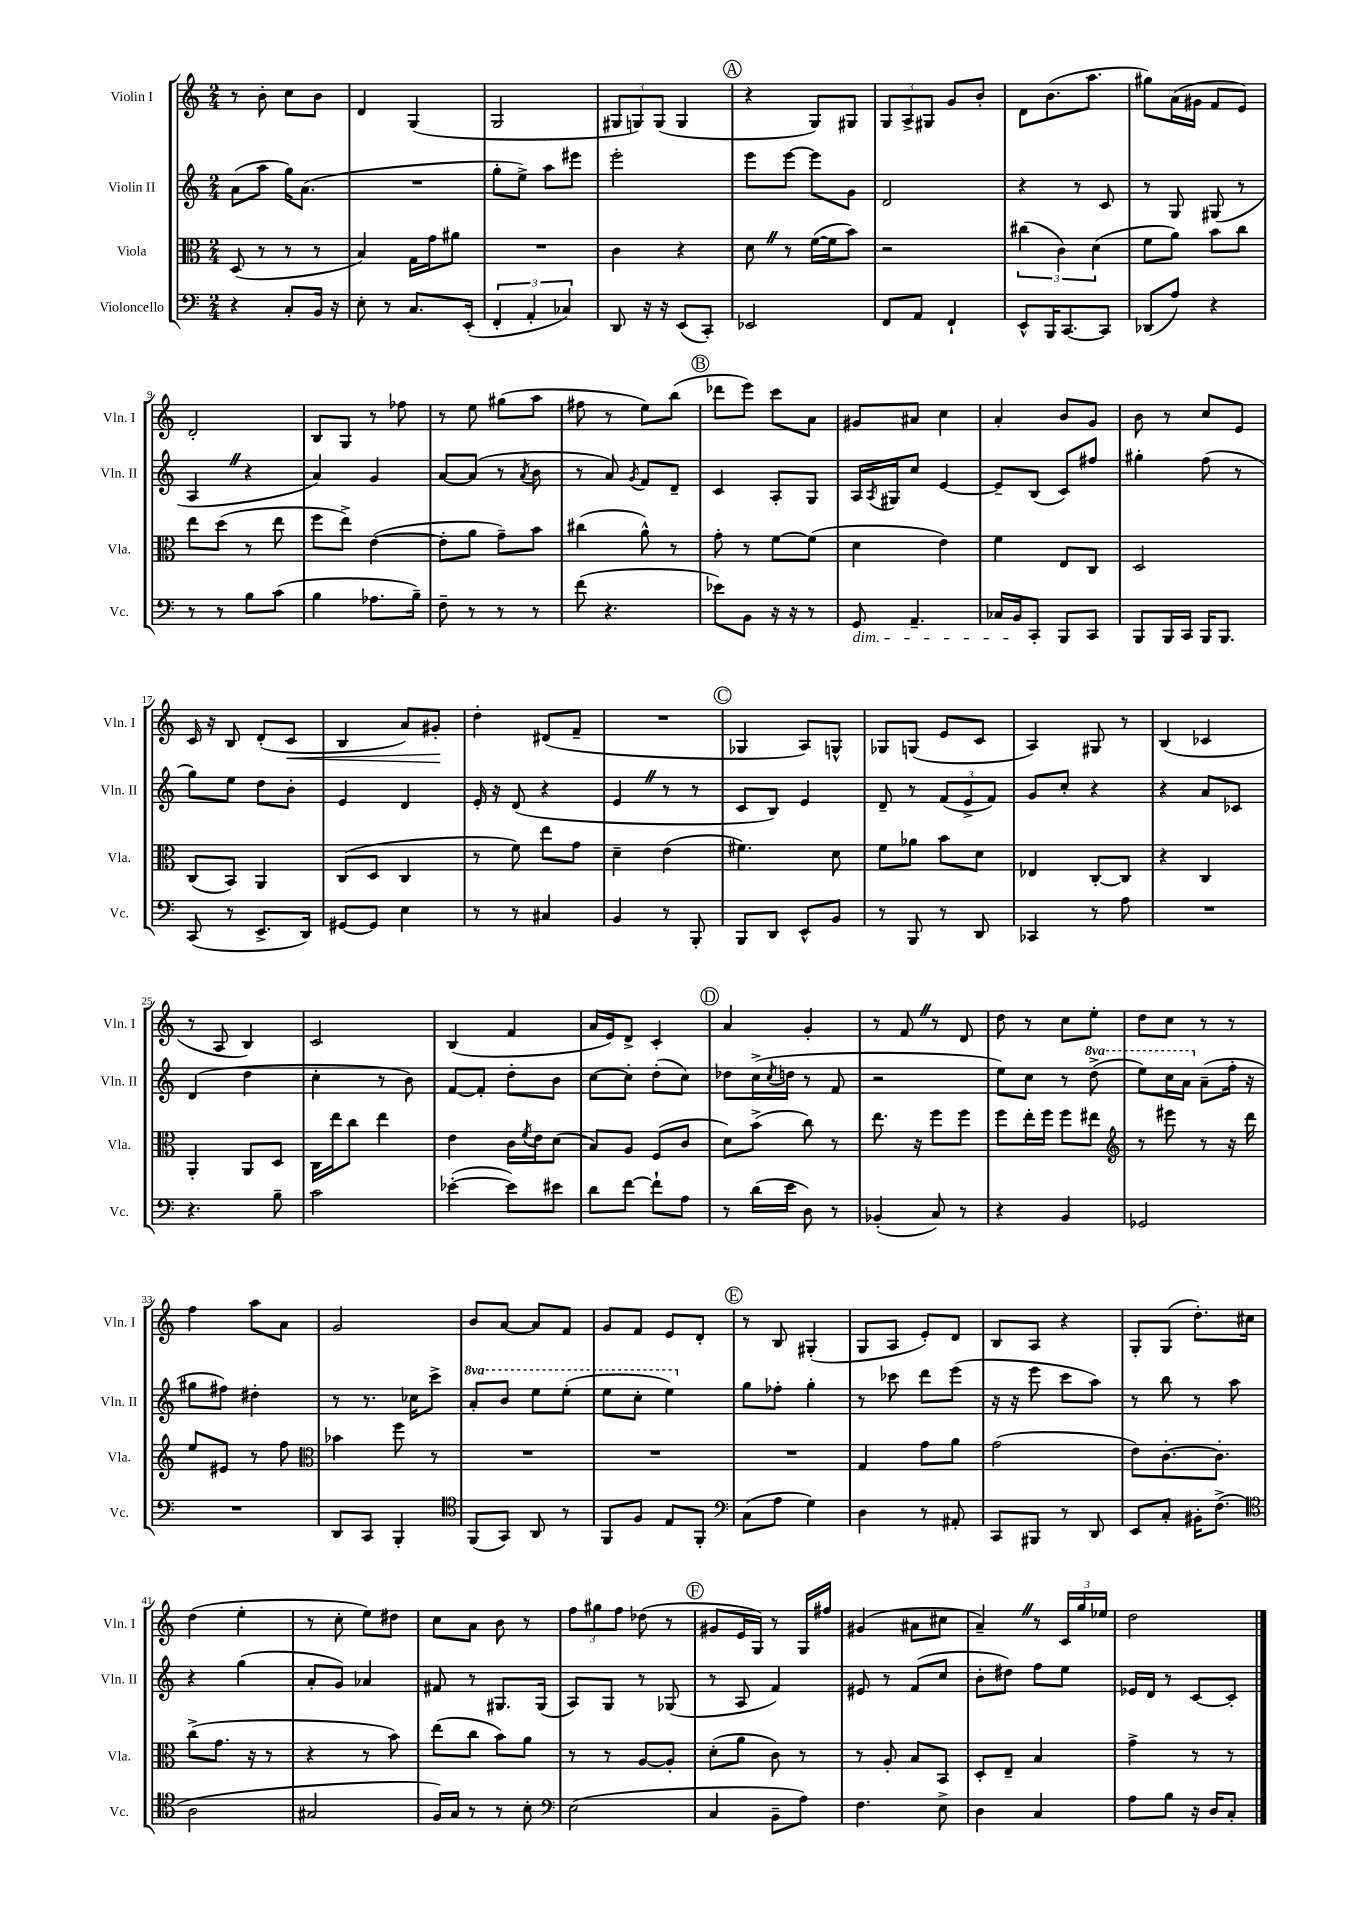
<<
\new StaffGroup <<
\new Staff = "s0" \with { instrumentName = "Violin I" shortInstrumentName = "Vln. I" } {
    \clef treble \key c \major \numericTimeSignature \time 2/4
    r8 b'8-. c''8 b'8 |
    d'4 g4( |
    g2 |
    \tuplet 3/2 { gis8 g8) g8( } g4 |
    \mark \markup { \circle "A" } r4 g8) gis8 |
    \tuplet 3/2 { g8 a8-> gis8 } g'8 b'8-. |
    d'8 b'8.( a''8. |
    gis''8) a'16( gis'16 f'8 e'8) |
    d'2-. |
    b8 g8 r8 fes''8 |
    r8 e''8 gis''8( a''8 |
    fis''8 r8 e''8) b''8( |
    \mark \markup { \circle "B" } des'''8 e'''8) c'''8 a'8 |
    gis'8 ais'8 c''4 |
    a'4-. b'8 g'8 |
    b'8 r8 c''8 e'8 |
    c'16 r16 b8 d'8-.( c'8\< |
    b4 a'8) gis'8-.\! |
    d''4-. dis'8( f'8-- |
    R2 |
    \mark \markup { \circle "C" } ges4 a8) g8-^ |
    ges8 g8( e'8 c'8 |
    a4) gis8 r8 |
    b4( ces'4 |
    r8 a8 b4) |
    c'2 |
    b4( f'4 |
    a'16 e'16) d'8-> c'4-. |
    \mark \markup { \circle "D" } a'4 g'4-. |
    r8 f'8 \once \override BreathingSign.text = \markup { \musicglyph "scripts.caesura.straight" } \breathe r8 d'8 |
    d''8 r8 c''8 e''8-. |
    d''8 c''8 r8 r8 |
    f''4 a''8 a'8 |
    g'2 |
    b'8 a'8~ a'8 f'8 |
    g'8 f'8 e'8 d'8-. |
    \mark \markup { \circle "E" } r8 b8 gis4-.( |
    g8 a8 e'8-.) d'8 |
    b8 a8 r4 |
    g8-. g8( d''8.-.) cis''16 |
    d''4( e''4-. |
    r8 c''8-. e''8) dis''8 |
    c''8 a'8 b'8 r8 |
    \tuplet 3/2 { f''8 gis''8 f''8 } des''8( r8 |
    \mark \markup { \circle "F" } gis'8 e'16 g16) r8 g16 fis''16 |
    gis'4( ais'8 cis''8 |
    a'4--) \once \override BreathingSign.text = \markup { \musicglyph "scripts.caesura.straight" } \breathe r8 \tuplet 3/2 { c'16 g''16 ees''16 } |
    d''2 \bar "|." |
}
\new Staff = "s1" \with { instrumentName = "Violin II" shortInstrumentName = "Vln. II" } {
    \clef treble \key c \major \numericTimeSignature \time 2/4 \set Staff.ottavationMarkups = #ottavation-simple-ordinals
    a'8( a''8 g''16) a'8.( |
    R2 |
    g''8-. e''8->) a''8 eis'''8 |
    e'''2-. |
    \mark \markup { \circle "A" } e'''8 e'''8~ e'''8 g'8 |
    d'2 |
    r4 r8 c'8 |
    r8 g8 gis8( r8 |
    a4 \once \override BreathingSign.text = \markup { \musicglyph "scripts.caesura.straight" } \breathe r4 |
    a'4) g'4 |
    a'8~ a'8( r8 \acciaccatura { a'8 } b'8 |
    r8 a'8) \acciaccatura { g'8 } f'8 d'8-- |
    \mark \markup { \circle "B" } c'4 a8-. g8 |
    a16 \acciaccatura { a8 } gis16 c''8 e'4~ |
    e'8-- b8( c'8) fis''8 |
    gis''4-. f''8( r8 |
    g''8) e''8 d''8 b'8-. |
    e'4 d'4 |
    e'16-. r16 d'8( r4 |
    e'4 \once \override BreathingSign.text = \markup { \musicglyph "scripts.caesura.straight" } \breathe r8 r8 |
    \mark \markup { \circle "C" } c'8 b8) e'4 |
    d'8-- r8 \tuplet 3/2 { f'8( e'8-> f'8) } |
    g'8 c''8-. r4 |
    r4 a'8 ces'8 |
    d'4( d''4 |
    c''4-. r8 b'8) |
    f'8~ f'8-. d''8-. b'8 |
    c''8~ c''8-. d''8-.( c''8) |
    \mark \markup { \circle "D" } des''8 c''16->( \acciaccatura { c''8 } d''16 r8 f'8 |
    r2 |
    e''8) c''8 r8 \ottava #1 d'''8->( |
    e'''8) c'''16 a''16 \ottava #0 a'8--( f''16-. r16 |
    gis''8 fis''8) dis''4-. |
    r8 r8. ces''16 c'''8-> |
    \ottava #1 a''8-. b''8 e'''8 e'''8-.( |
    e'''8 c'''8-. e'''4) \ottava #0 |
    \mark \markup { \circle "E" } g''8 fes''8-. g''4-. |
    r8 ces'''8 d'''8 e'''8( |
    r16 r16 e'''8 c'''8 a''8) |
    r8 b''8 r8 a''8 |
    r4 g''4( |
    a'8-. g'8) aes'4 |
    fis'8 r8 gis8. gis16( |
    a8) g8 r8 ges8( |
    \mark \markup { \circle "F" } r8 a8 f'4) |
    eis'8 r8 f'8( c''8 |
    b'8-. dis''8) f''8 e''8 |
    ees'16 d'16 r8 c'8~ c'8-. \bar "|." |
}
\new Staff = "s2" \with { instrumentName = "Viola" shortInstrumentName = "Vla." } {
    \clef alto \key c \major \numericTimeSignature \time 2/4
    d8( r8 r8 r8 |
    b4) g16 g'16 ais'8 |
    R2 |
    c'4 r4 |
    \mark \markup { \circle "A" } d'8 \once \override BreathingSign.text = \markup { \musicglyph "scripts.caesura.straight" } \breathe r8 f'16~( f'16 b'8) |
    r2 |
    \tuplet 3/2 { cis''4( c'4) d'4( } |
    f'8 a'8) b'8 c''8 |
    e''8 d''8( r8 e''8 |
    f''8 e''8->) e'4~( |
    e'8-. a'8 g'8--) b'8 |
    cis''4( a'8-^) r8 |
    \mark \markup { \circle "B" } g'8-. r8 f'8~ f'8( |
    d'4 e'4) |
    f'4 e8 c8 |
    d2 |
    c8( b,8) a,4 |
    c8( d8 c4 |
    r8 f'8) e''8 g'8 |
    d'4-- e'4( |
    \mark \markup { \circle "C" } fis'4.) d'8 |
    f'8 aes'8 b'8 d'8 |
    ees4 c8~-. c8 |
    r4 c4 |
    a,4-. a,8 d8 |
    c16 e''16 c''8 e''4 |
    e'4 c'16 \acciaccatura { f'8 } e'16 d'8( |
    b8) a8 f8( c'8 |
    \mark \markup { \circle "D" } d'8) b'8->( c''8) r8 |
    e''8. r16 f''8 f''8 |
    f''8 e''16-. f''16 f''8 eis''8 |
    \clef treble r8 eis'''8 r8 r16 d'''16 |
    e''8 eis'8 r8 f''8 |
    \clef alto bes'4 f''8 r8 |
    R2 |
    R2 |
    \mark \markup { \circle "E" } R2 |
    g4 g'8 a'8 |
    g'2( |
    e'8) c'8.~-. c'8.-. |
    c''8->( g'8. r16 r8 |
    r4 r8 b'8) |
    e''8( c''8 b'8) a'8 |
    r8 r8 a8~ a8-. |
    \mark \markup { \circle "F" } d'8-.( a'8 c'8) r8 |
    r8 a8-. b8 b,8 |
    d8-. e8-- b4 |
    g'4-> r8 r8 \bar "|." |
}
\new Staff = "s3" \with { instrumentName = "Violoncello" shortInstrumentName = "Vc." } {
    \clef bass \key c \major \numericTimeSignature \time 2/4
    r4 c8-. b,16 r16 |
    e8-. r8 c8. e,16-.( |
    \tuplet 3/2 { f,4-. a,4-. ces4) } |
    d,8 r16 r16 e,8( c,8-.) |
    \mark \markup { \circle "A" } ees,2 |
    f,8 a,8 f,4-! |
    e,8-^ b,,16 c,8.~ c,8 |
    des,8( a8) r4 |
    r8 r8 b8 c'8( |
    b4 aes8. b16--) |
    f8-- r8 r8 r8 |
    f'8( r4. |
    \mark \markup { \circle "B" } ees'8) b,8 r16 r16 r8 |
    g,8\dim a,4.-- |
    ces16 b,16\! c,8-. b,,8 c,8 |
    b,,8 b,,16 c,16 b,,16 b,,8. |
    c,8( r8 e,8.-> d,16) |
    gis,8~ gis,8 e4 |
    r8 r8 cis4 |
    b,4 r8 b,,8-. |
    \mark \markup { \circle "C" } b,,8 d,8 e,8-^ b,8 |
    r8 b,,8 r8 d,8 |
    ces,4 r8 a8 |
    R2 |
    r4. b8-- |
    c'2 |
    ees'4~-.( ees'8) eis'8 |
    d'8 f'8~ f'8-! a8 |
    \mark \markup { \circle "D" } r8 d'16( e'16 d8) r8 |
    bes,4-.( c8) r8 |
    r4 b,4 |
    ges,2 |
    R2 |
    d,8 c,8 b,,4-. |
    \clef tenor f,8( g,8) a,8 r8 |
    f,8 f8 e8 f,8-. |
    \mark \markup { \circle "E" } \clef bass c8( a8 g4) |
    d4 r8 ais,8-. |
    c,8 bis,,8 r8 d,8 |
    e,8 c8-. bis,16-. f8.->( |
    \clef tenor a2 |
    gis2 |
    f16) g16 r8 r8 b8-. |
    \clef bass e2( |
    \mark \markup { \circle "F" } c4 b,8-- a8) |
    f4. e8-> |
    d4 c4 |
    a8 b8 r16 d16 c8-. \bar "|." |
}
>>
>>
